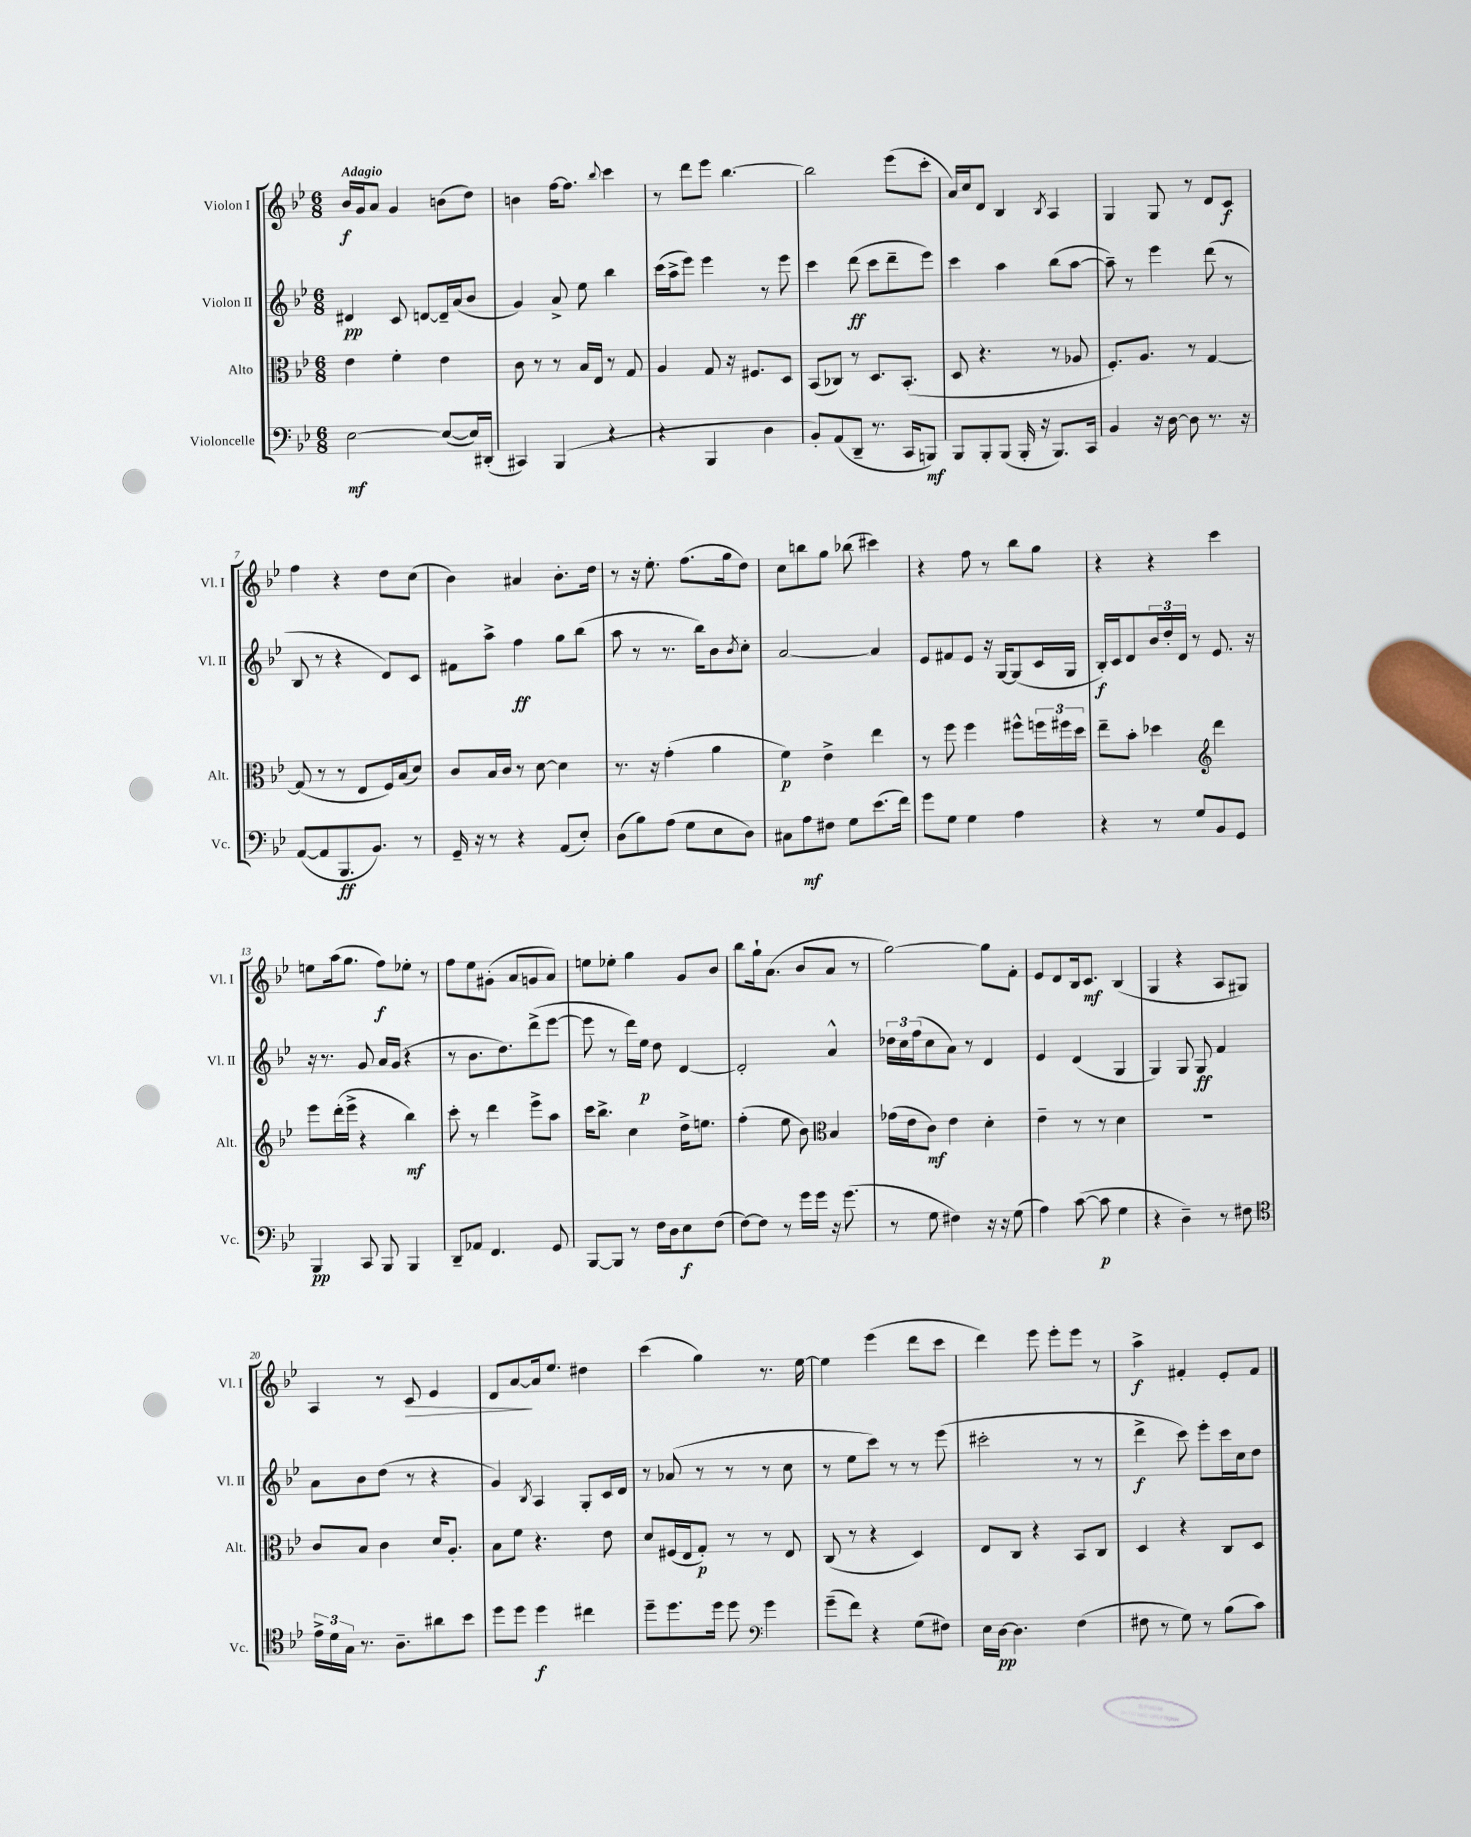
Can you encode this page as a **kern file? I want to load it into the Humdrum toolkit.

**kern	**dynam	**kern	**dynam	**kern	**dynam	**kern	**dynam
*part4	*part4	*part3	*part3	*part2	*part2	*part1	*part1
*staff4	*staff4	*staff3	*staff3	*staff2	*staff2	*staff1	*staff1
*I"Violoncelle	*	*I"Alto	*	*I"Violon II	*	*I"Violon I	*
*I'Vc.	*	*I'Alt.	*	*I'Vl. II	*	*I'Vl. I	*
*clefF4	*	*clefC3	*	*clefG2	*	*clefG2	*
*k[b-e-]	*	*k[b-e-]	*	*k[b-e-]	*	*k[b-e-]	*
*M6/8	*	*M6/8	*	*M6/8	*	*M6/8	*
=1	=1	=1	=1	=1	=1	=1	=1
!	!	!	!	!	!	!LO:TX:a:B:t=Adagio	!
[2E-\	mf	4e-\	.	4d#X/	pp	16b-/LL	f
.	.	.	.	.	.	16g/J	.
.	.	.	.	.	.	8a/J	.
.	.	4f'\	.	8c/	.	4g/	.
.	.	.	.	[8dn/L	.	.	.
(8E-/L_	.	4e-\	.	16d~/L]	.	(8bn\L	.
.	.	.	.	(16a/J	.	.	.
16E-/L])	.	.	.	8b-/J	.	8dd\J)	.
(16DD#X'/JJ	.	.	.	.	.	.	.
=2	=2	=2	=2	=2	=2	=2	=2
4CC#X/)	.	8c\	.	4g/)	.	4bn\	.
.	.	8r	.	.	.	.	.
(4BBB-/	.	8r	.	8a^/	.	[16ff\KL	.
.	.	.	.	.	.	8.ff\J]	.
.	.	16B-/LL	.	8ee-\	.	.	.
.	.	16E-/JJ	.	.	.	.	.
.	.	.	.	.	.	8qqbb-/	.
4r	.	8r	.	4bb-\	.	4ccc\	.
.	.	8G/	.	.	.	.	.
=3	=3	=3	=3	=3	=3	=3	=3
4r	.	4A/	.	(16ccc\LL	.	8r	.
.	.	.	.	16aa^\J	.	.	.
.	.	.	.	8eee-\J)	.	8ddd\L	.
4BBB-/	.	8G/	.	4eee-\	.	8eee-\J	.
.	.	16r	.	.	.	[4.bb-\	.
.	.	8.F#X/L	.	.	.	.	.
4D\	.	.	.	8r	.	.	.
.	.	8D/J	.	8eee-\	.	.	.
=4	=4	=4	=4	=4	=4	=4	=4
8BB-'/L)	.	(8BB-/L	.	4ccc\	.	2bb-\]	.
(8AA/	.	8C-X/J)	.	.	.	.	.
8DD~/J	.	8r	.	(8ddd\	ff	.	.
8.r	.	8.D/L	.	8ccc\L	.	.	.
.	.	.	.	8ddd~\	.	(8eee-\L	.
16CC/KL	.	(8.BB-'/J	.	.	.	.	.
8BBBn/J)	mf	.	.	8eee-\J)	.	8ccc'\J	.
=5	=5	=5	=5	=5	=5	=5	=5
8BBB-/L	.	8D/	.	4ccc\	.	16a/LL)	.
.	.	.	.	.	.	16cc/J	.
8BBB-'/	.	4.r	.	.	.	8d/J	.
(8BBB-/J	.	.	.	4aa\	.	4B-/	.
16BBB-'/	.	.	.	.	.	.	.
16r	.	.	.	.	.	.	.
.	.	.	.	.	.	8qB-/	.
8.BBB-/L)	.	8r	.	(8bb-\L	.	4A/	.
.	.	8A-X/	.	[8aa\J	.	.	.
16CC/Jk	.	.	.	.	.	.	.
=6	=6	=6	=6	=6	=6	=6	=6
4BB-/	.	8.F'/L)	.	8aa~\])	.	4G/	.
.	.	.	.	8r	.	.	.
.	.	8.A/J	.	.	.	.	.
16r	.	.	.	4eee-\	.	8G/	.
[16D\	.	.	.	.	.	.	.
8D\]	.	8r	.	.	.	8r	.
8.r	.	[4G/	.	(8ddd\	.	8d/L	.
.	.	.	.	8r	.	8c/J	f
16r	.	.	.	.	.	.	.
!!LO:LB:g=z
=7	=7	=7	=7	=7	=7	=7	=7
([8AA/L	.	(8G/]	.	8B-/	.	4ff\	.
8AA/]	.	8r	.	8r	.	.	.
8.BBB-/	ff	8r	.	4r	.	4r	.
.	.	8E-/L	.	.	.	.	.
8.BB-/J)	.	.	.	.	.	.	.
.	.	16F/L)	.	8d/L)	.	8dd\L	.
.	.	(16B-/J	.	.	.	.	.
8r	.	8d/J)	.	8c/J	.	(8cc\J	.
=8	=8	=8	=8	=8	=8	=8	=8
16GG~/	.	8c/L	.	8f#X\L	.	4b-\)	.
16r	.	.	.	.	.	.	.
8r	.	16B-/L	.	8aa^\J	.	.	.
.	.	16c/JJ	.	.	.	.	.
4r	.	8r	.	4ff\	ff	4a#X/	.
.	.	[8d\	.	.	.	.	.
(8AA/L	.	4d\]	.	8gg\L	.	8.b-'\L	.
8E-'/J)	.	.	.	(8bb-\J	.	.	.
.	.	.	.	.	.	16dd\Jk	.
=9	=9	=9	=9	=9	=9	=9	=9
(8D\L	.	8.r	.	8aa\	.	8r	.
8B-\)	.	.	.	8r	.	16r	.
.	.	16r	.	.	.	8.ee-'\	.
(8A\J	.	(4g'\	.	8.r	.	.	.
8G\L	.	.	.	.	.	(8.ff\L	.
.	.	.	.	16bb-\KL)	.	.	.
8E-\	.	4a\	.	8b-\	.	.	.
.	.	.	.	.	.	16gg\k	.
.	.	.	.	8qb-/	.	.	.
8D\J)	.	.	.	8cc'\J	.	8dd\J)	.
=10	=10	=10	=10	=10	=10	=10	=10
8C#X\L	.	4f\)	p	[2a/	.	8cc\L	.
8A\	mf	.	.	.	.	8bbn\	.
8F#X\J	.	4e-^\	.	.	.	8gg\J	.
8G\L	.	.	.	.	.	(8bb-X\	.
(8.e-\	.	4ee-\	.	4a/]	.	4ccc#X\)	.
16f\Jk)	.	.	.	.	.	.	.
=11	=11	=11	=11	=11	=11	=11	=11
8g\L	.	8r	.	8e-/L	.	4r	.
8G\J	.	8ff\	.	8f#X/	.	.	.
4G\	.	4ff\	.	8e-/J	.	8ff\	.
.	.	.	.	16r	.	8r	.
.	.	.	.	[16G/KL	.	.	.
4A\	.	8ff#X^^\L	.	(8G/]	.	8bb-\L	.
.	.	24ffn\L	.	16c/L	.	8gg\J	.
.	.	24ff#X\	.	.	.	.	.
.	.	.	.	16G/JJ	.	.	.
.	.	24dd\JJ	.	.	.	.	.
=12	=12	=12	=12	=12	=12	=12	=12
4r	.	8ee-~\L	.	16B-'/LL)	f	4r	.
.	.	.	.	16c/J	.	.	.
.	.	8b-'\J	.	8d/	.	.	.
8r	.	4dd-X\	.	24b-/L	.	4r	.
.	.	.	.	24dd'/	.	.	.
.	.	.	.	24d/JJ	.	.	.
8G/L	.	.	.	8r	.	.	.
*	*	*clefG2	*	*	*	*	*
8BB-/	.	4ddd\	.	8.e-/	.	4ccc\	.
8GG/J	.	.	.	.	.	.	.
.	.	.	.	16r	.	.	.
!!LO:LB:g=z
=13	=13	=13	=13	=13	=13	=13	=13
4BBB-/	pp	8eee-\L	.	16r	.	8een\L	.
.	.	.	.	8.r	.	.	.
.	.	(16ddd'\L	.	.	.	(16aa\k	.
.	.	16eee-^\JJ	.	.	.	8.gg\J	.
8CC/	.	4r	.	8g/	.	.	.
8BBB-/	.	.	.	16a/LL	.	8ff\L)	f
.	.	.	.	(16g/JJ	.	.	.
4BBB-/	.	4bb-\)	mf	4r	.	8ee-X'\J	.
.	.	.	.	.	.	8r	.
=14	=14	=14	=14	=14	=14	=14	=14
8DD~/L	.	8ccc'\	.	8r	.	8ff\L	.
8AA-X/J	.	8r	.	8.b-\L	.	8ee-\	.
4.FF/	.	4ddd\	.	.	.	(8g#X'\J	.
.	.	.	.	8.dd\)	.	.	.
.	.	.	.	.	.	8a/L	.
.	.	8eee-^\L	.	(8ddd^\	.	8gn/	.
8GG/	.	8aa\J	.	[8eee-\J	.	8a/J)	.
=15	=15	=15	=15	=15	=15	=15	=15
[8BBB-/L	.	16ccc\KL	.	8eee-\]	.	8een\L	.
.	.	8.bb-^\J	.	.	.	.	.
8BBB-/J]	.	.	.	8r	.	8ee-X'\J	.
8r	.	4cc\	.	16ddd\LL)	.	4gg\	.
.	.	.	.	16ee-\JJ	p	.	.
16F\LL	.	.	.	8dd\	.	.	.
16D\J	.	.	.	.	.	.	.
8E-\	f	16dd^\KL	.	[4d/	.	8g/L	.
.	.	8.een\J	.	.	.	.	.
(8F\J	.	.	.	.	.	8b-/J	.
=16	=16	=16	=16	=16	=16	=16	=16
[8F\L)	.	(4ff'\	.	2d'/]	.	8bb-\L	.
8F\J]	.	.	.	.	.	16gg`\k	.
.	.	.	.	.	.	(8.a\J	.
8r	.	8ee-\	.	.	.	.	.
16g\LL	.	8b-\)	.	.	.	8b-/L	.
16g\JJ	.	.	.	.	.	.	.
*	*	*clefC3	*	*	*	*	*
16r	.	4B-/	.	4a^^/	.	8a/J	.
(8.g\	.	.	.	.	.	.	.
.	.	.	.	.	.	8r	.
=17	=17	=17	=17	=17	=17	=17	=17
8r	.	(16g-X\LL	.	24dd-X\LL	.	[2gg\)	.
.	.	.	.	24cc\	.	.	.
.	.	16e-\J	.	.	.	.	.
.	.	.	.	(24ff\J	.	.	.
8G\	.	8c\J)	mf	8cc\	.	.	.
4F#X\)	.	4e-\	.	8a\J)	.	.	.
.	.	.	.	8r	.	.	.
16r	.	4d'\	.	4d/	.	8gg\L]	.
16r	.	.	.	.	.	.	.
(8G\	.	.	.	.	.	8f'\J	.
=18	=18	=18	=18	=18	=18	=18	=18
4A\)	.	4e-~\	.	4e-/	.	8e-/L	.
.	.	.	.	.	.	8d/	.
([8c\	.	8r	.	(4d/	.	16B-/k	.
.	.	.	.	.	.	8.c/J	mf
8c\]	p	8r	.	.	.	.	.
4G\	.	4d\	.	4G/	.	(4B-/	.
=19	=19	=19	=19	=19	=19	=19	=19
4r	.	2.r	.	4G/)	.	4G/	.
4D~\)	.	.	.	8G/	.	4r	.
.	.	.	.	8G/	ff	.	.
8r	.	.	.	4f/	.	8A/L	.
8F#X\	.	.	.	.	.	8G#X/J)	.
!!LO:LB:g=z
=20	=20	=20	=20	=20	=20	=20	=20
*clefC4	*	*	*	*	*	*	*
24e-^\LL	.	8c/L	.	8a\L	.	4A/	.
24d\	.	.	.	.	.	.	.
24G\JJ	.	.	.	.	.	.	.
8.r	.	8B-/J	.	8b-\	.	.	.
.	.	4c\	.	(8dd\J	.	8r	.
8.A~\L	.	.	.	.	.	.	.
!	!	!	!	!	!	!	!LO:HP:b
.	.	.	.	8r	.	8c/	>
8a#X\	.	16d/KL	.	4r	.	4e-/	.
.	.	8.A'/J	.	.	.	.	.
8b-\J	.	.	.	.	.	.	.
=21	=21	=21	=21	=21	=21	=21	=21
8dd\L	.	8B-\L	.	4g/)	.	8d/L	.
8dd\J	.	8f\J	.	.	.	[8a/	.
.	.	.	.	8qB-/	.	.	.
4dd\	f	4.r	.	4A/	.	16a/k]	]
.	.	.	.	.	.	8.ee-/J	.
4cc#X\	.	.	.	8G'/L	.	4dd#X\	.
.	.	8e-\	.	16c/L	.	.	.
.	.	.	.	16d/JJ	.	.	.
=22	=22	=22	=22	=22	=22	=22	=22
8dd~\L	.	8d/L	.	8r	.	(4ccc\	.
8.dd\	.	(16F#X/L	.	(8a-X/	.	.	.
.	.	16E-/J	.	.	.	.	.
.	.	8G'/J)	p	8r	.	4gg\)	.
16dd\Jk	.	.	.	.	.	.	.
8dd\	.	8r	.	8r	.	.	.
*clefF4	*	*	*	*	*	*	*
4g\	.	8r	.	8r	.	8.r	.
.	.	8E-/	.	8cc\	.	.	.
.	.	.	.	.	.	[16ee-\	.
=23	=23	=23	=23	=23	=23	=23	=23
(8g~\L	.	(8C/	.	8r	.	4ee-\]	.
8f\J)	.	8r	.	8ee-\L	.	.	.
4r	.	4r	.	8ccc\J)	.	(4eee-\	.
.	.	.	.	8r	.	.	.
(8G\L	.	4D/)	.	8r	.	8ddd\L	.
8F#X\J)	.	.	.	(8eee-\	.	8ccc\J	.
=24	=24	=24	=24	=24	=24	=24	=24
16E-\LL	.	8E-/L	.	2ccc#X'\	.	4ddd\)	.
[16D\JJ	pp	.	.	.	.	.	.
4.D\]	.	8C/J	.	.	.	.	.
.	.	4r	.	.	.	8eee-\	.
.	.	.	.	.	.	8eee-'\L	.
(4F\	.	8BB-/L	.	8r	.	8eee-\J	.
.	.	8C/J	.	8r	.	8r	.
=25	=25	=25	=25	=25	=25	=25	=25
8F#X\	.	4D/	.	4ddd^\	f	4aa^\	f
8r	.	.	.	.	.	.	.
8G\)	.	4r	.	8ccc\)	.	4f#X'/	.
8r	.	.	.	8eee-'\L	.	.	.
(8B-\L	.	8C/L	.	16ccc\L	.	8e-'/L	.
.	.	.	.	16cc\J	.	.	.
8c\J)	.	8D/J	.	8dd\J	.	8f#/J	.
==	==	==	==	==	==	==	==
*-	*-	*-	*-	*-	*-	*-	*-
